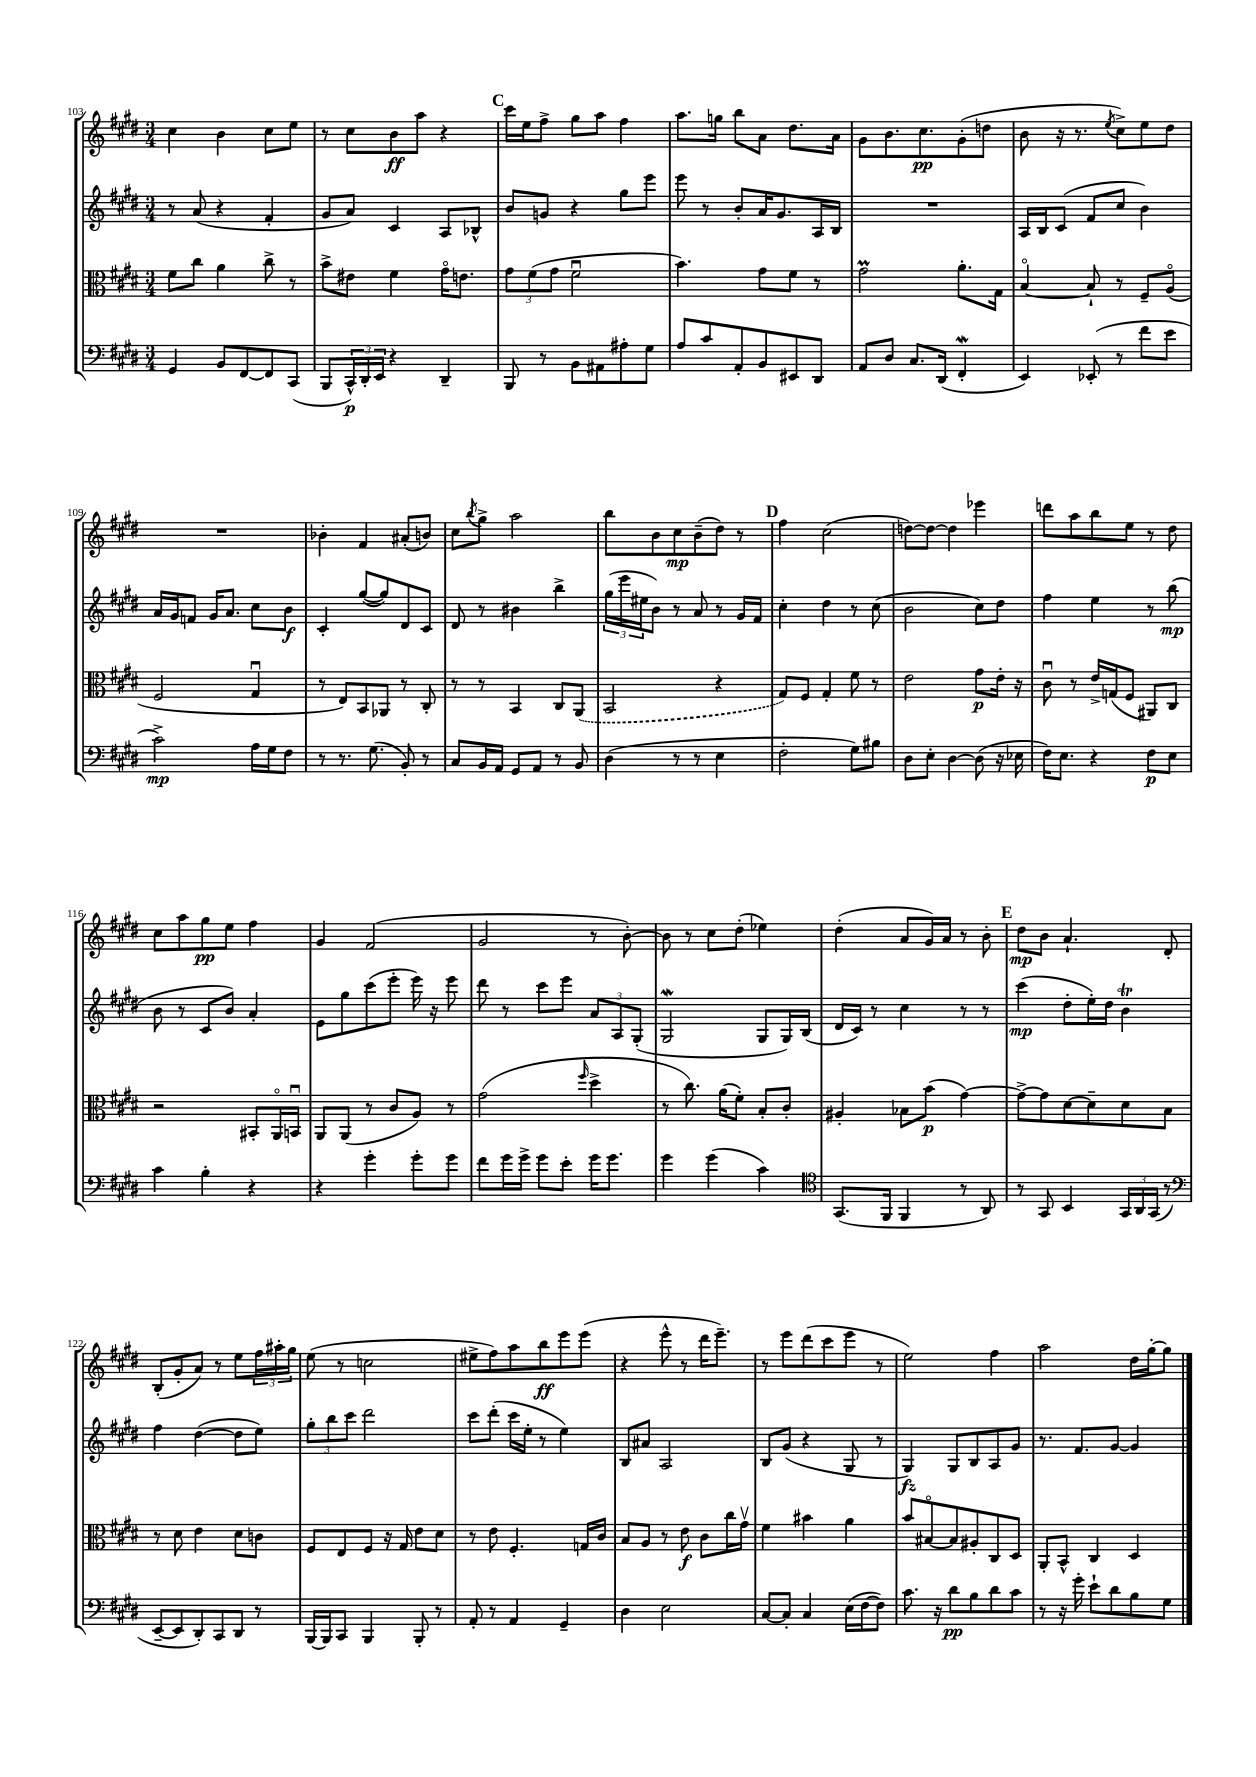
<<
\new StaffGroup <<
\new Staff = "s0" {
    \clef treble \key e \major \numericTimeSignature \time 3/4
    cis''4 b'4 cis''8 e''8 |
    r8 cis''8 b'8\ff a''8 r4 |
    \mark \markup { \bold "C" } cis'''16 e''16 fis''8-> gis''8 a''8 fis''4 |
    a''8. g''16 b''8 a'8 dis''8. a'16 |
    gis'8 b'8. cis''8.\pp gis'8-.( d''8 |
    b'8 r16 r8. \acciaccatura { e''8 } cis''8->) e''8 dis''8 |
    R2. |
    bes'4-. fis'4 ais'8-.( b'8) |
    cis''8 \acciaccatura { b''8 } gis''8-> a''2 |
    b''8 b'8 cis''8\mp b'8--( dis''8) r8 |
    \mark \markup { \bold "D" } fis''4 cis''2( |
    d''8~) d''8~ d''4 ees'''4 |
    d'''8 a''8 b''8 e''8 r8 dis''8 |
    cis''8 a''8 gis''8\pp e''8 fis''4 |
    gis'4 fis'2( |
    gis'2 r8 b'8~-.) |
    b'8 r8 cis''8 dis''8-.( ees''4) |
    dis''4-.( a'8 gis'16) a'16 r8 b'8-. |
    \mark \markup { \bold "E" } dis''8\mp b'8 a'4.-! dis'8-. |
    b8-.( gis'8-. a'8) r8 e''8 \tuplet 3/2 { fis''16 ais''16-. gis''16 } |
    e''8( r8 c''2 |
    eis''8-> fis''8) a''8 b''8\ff e'''8 e'''8( |
    r4 e'''8-^ r8 dis'''16 e'''8.--) |
    r8 e'''8 dis'''8( cis'''8 e'''8 r8 |
    e''2) fis''4 |
    a''2 dis''16 gis''16~-. gis''8 \bar "|." |
}
\new Staff = "s1" {
    \clef treble \key e \major \numericTimeSignature \time 3/4
    r8 a'8( r4 fis'4-. |
    gis'8 a'8) cis'4 a8 bes8-^ |
    \mark \markup { \bold "C" } b'8 g'8 r4 gis''8 e'''8 |
    e'''8 r8 b'8-. a'16 gis'8. a16 b16 |
    R2. |
    a16 b16 cis'8( fis'8 cis''8 b'4) |
    a'16 gis'16 f'8 gis'16 a'8. cis''8 b'8\f |
    cis'4-. gis''8~( gis''8) dis'8 cis'8 |
    dis'8 r8 bis'4 b''4-> |
    \tuplet 3/2 { gis''16( e'''16 eis''16 } b'8) r8 a'8 r8 gis'16 fis'16 |
    \mark \markup { \bold "D" } cis''4-. dis''4 r8 cis''8( |
    b'2 cis''8) dis''8 |
    fis''4 e''4 r8 b''8\mp( |
    b'8 r8 cis'8 b'8) a'4-. |
    e'8 gis''8 cis'''8( e'''8-. e'''16) r16 e'''8 |
    dis'''8 r8 cis'''8 e'''8 \tuplet 3/2 { a'8 a8 gis8-.( } |
    gis2\mordent gis8 gis16) b16( |
    dis'16 cis'16) r8 cis''4 r8 r8 |
    \mark \markup { \bold "E" } cis'''4\mp( dis''8-. e''16-.) dis''16 b'4\trill |
    fis''4 dis''4~( dis''8 e''8) |
    \tuplet 3/2 { gis''8-. b''8 cis'''8 } dis'''2 |
    cis'''8 dis'''8-.( cis'''16 e''16-. r8 e''4) |
    b8 ais'8 a2 |
    b8 gis'8( r4 gis8 r8 |
    gis4\fz) gis8 b8 a8 gis'8 |
    r8. fis'8. gis'8~ gis'4 \bar "|." |
}
\new Staff = "s2" {
    \clef alto \key e \major \numericTimeSignature \time 3/4
    fis'8 cis''8 a'4 cis''8-> r8 |
    b'8-> eis'8 fis'4 gis'16\flageolet e'8. |
    \mark \markup { \bold "C" } \tuplet 3/2 { gis'8 fis'8( gis'8 } fis'2\downbow |
    b'4.) gis'8 fis'8 r8 |
    gis'2\prall a'8.-. gis16 |
    b4~\flageolet b8-! r8 fis8-- a8\flageolet( |
    fis2 gis4\downbow |
    r8 e8) b,8 aes,8 r8 cis8-. |
    r8 r8 b,4 cis8 \once \slurDashed a,8( |
    b,2 r4 |
    \mark \markup { \bold "D" } gis8) fis8 gis4-. fis'8 r8 |
    e'2 gis'8\p e'16-. r16 |
    cis'8\downbow r8 e'16-> g16( fis8 ais,8) cis8 |
    r2 bis,8-. a,16\flageolet b,16\downbow |
    a,8 a,8( r8 cis'8 a8) r8 |
    gis'2( \grace { fis''16 } dis''4-> |
    r8 cis''8.) a'16( fis'8-.) b8-. cis'8-. |
    ais4-. bes8 b'8\p( gis'4~) |
    \mark \markup { \bold "E" } gis'8~-> gis'8 dis'8~ dis'8-- dis'8 b8 |
    r8 dis'8 e'4 dis'8 c'8 |
    fis8 e8 fis8 r16 gis16 e'8 dis'8 |
    r8 e'8 fis4.-. g16 cis'16 |
    b8 a8 r8 e'8\f cis'8 cis''16 gis'16\upbow |
    fis'4 bis'4 a'4 |
    b'8 bis8~\flageolet bis8 ais8-. cis8 dis8 |
    a,8-. b,8-^ cis4 dis4 \bar "|." |
}
\new Staff = "s3" {
    \clef bass \key e \major \numericTimeSignature \time 3/4
    gis,4 b,8 fis,8~ fis,8 cis,8( |
    b,,8 \tuplet 3/2 { cis,16-^\p) dis,16-. e,16 } r4 dis,4-- |
    \mark \markup { \bold "C" } b,,8 r8 b,8 ais,8 ais8-. gis8 |
    a8 cis'8 a,8-. b,8 eis,8 dis,8 |
    a,8 dis8 cis8. dis,16( fis,4-.\mordent |
    e,4) ees,8-.( r8 fis'8 e'8 |
    cis'2->\mp) a16 gis16 fis8 |
    r8 r8. gis8.( b,8-.) r8 |
    cis8 b,16 a,16 gis,8 a,8 r8 b,8 |
    dis4( r8 r8 e4 |
    \mark \markup { \bold "D" } fis2-. gis8) bis8 |
    dis8 e8-. dis4~ dis8( r16 ees16 |
    fis16) e8. r4 fis8\p e8 |
    cis'4 b4-. r4 |
    r4 gis'4-. gis'8-. gis'8 |
    fis'8 gis'16 gis'16-> gis'8 e'8-. gis'16 gis'8. |
    gis'4 gis'4( cis'4) |
    \clef tenor gis,8.( fis,16 fis,4 r8 a,8) |
    \mark \markup { \bold "E" } r8 gis,8 b,4 \tuplet 3/2 { gis,16 a,16 gis,16( } r8 |
    \clef bass e,8~-- e,8 dis,8-.) cis,8 dis,8 r8 |
    b,,16~ b,,16 cis,8 b,,4 b,,8-. r8 |
    a,8-. r8 a,4 gis,4-- |
    dis4 e2 |
    cis8~ cis8-. cis4 e16( fis16~ fis8) |
    cis'8. r16 dis'8\pp b8 dis'8 cis'8 |
    r8 r16 gis'16-. e'8-! dis'8 b8 gis8 \bar "|." |
}
>>
>>
\layout { \context { \Score currentBarNumber = #103 } }
